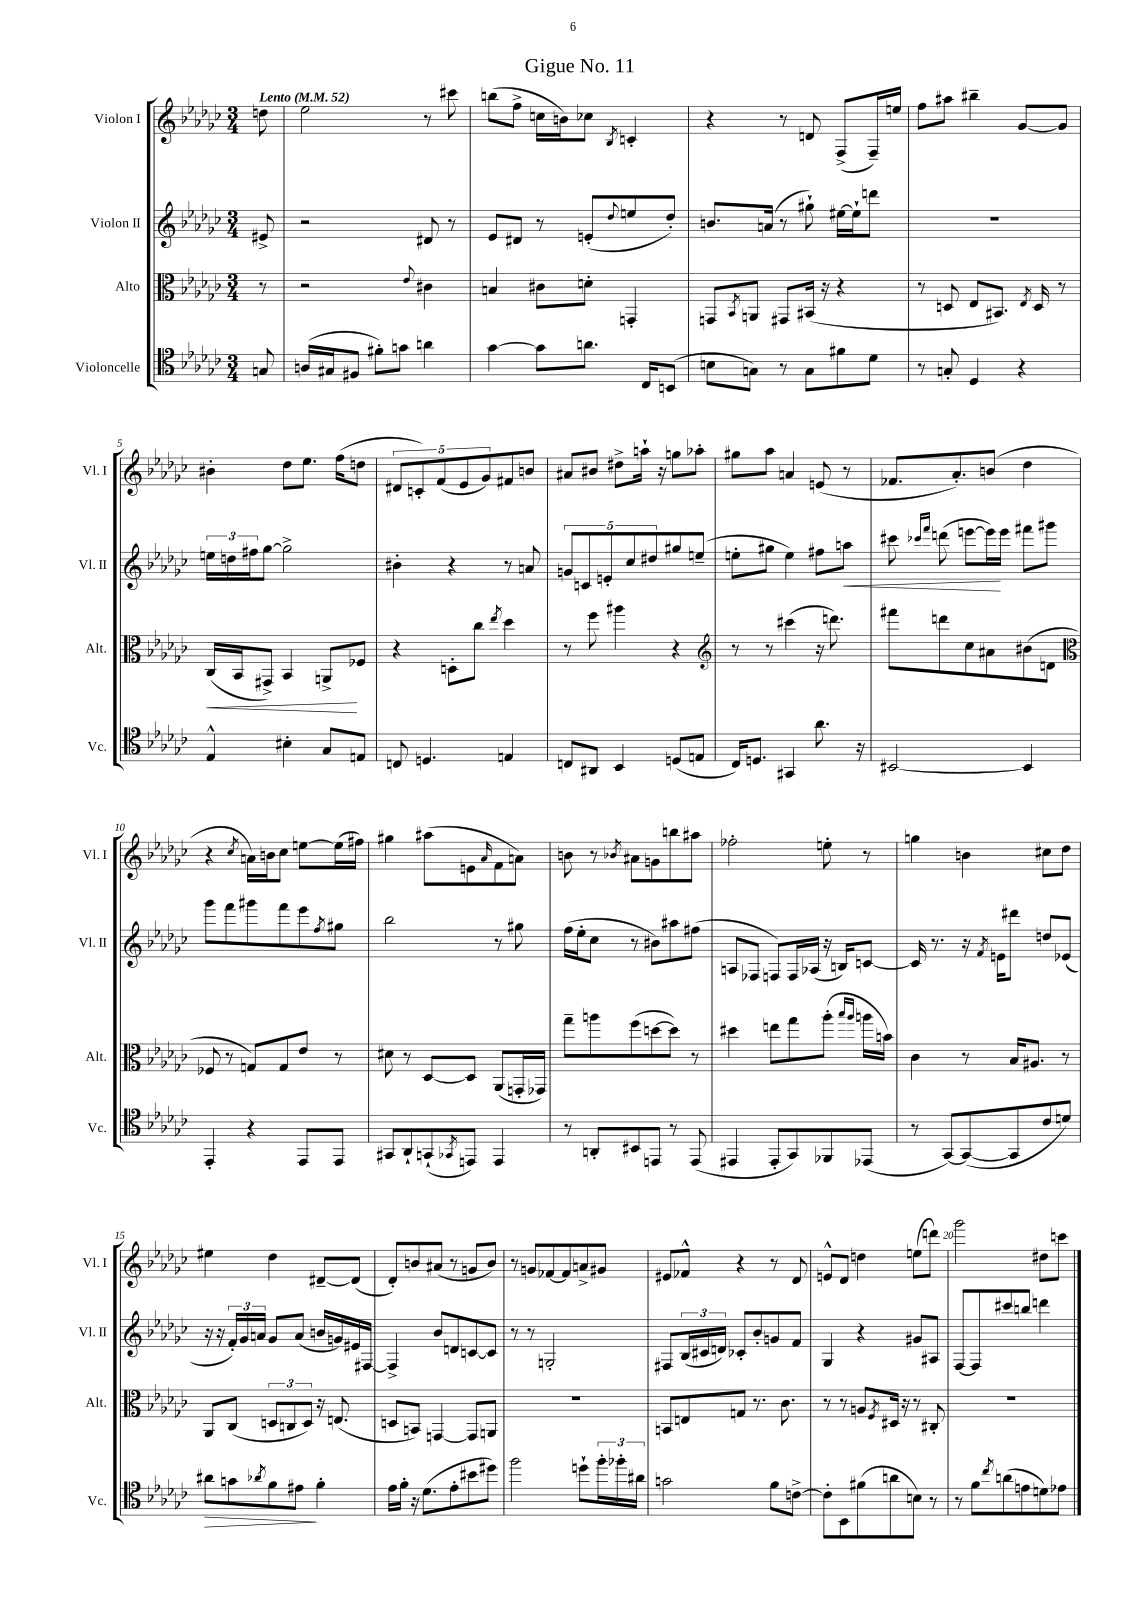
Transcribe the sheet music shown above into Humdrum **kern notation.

**kern	**dynam	**kern	**dynam	**kern	**dynam	**kern
*part4	*part4	*part3	*part3	*part2	*part2	*part1
*staff4	*staff4	*staff3	*staff3	*staff2	*staff2	*staff1
*I"Violoncelle	*	*I"Alto	*	*I"Violon II	*	*I"Violon I
*I'Vc.	*	*I'Alt.	*	*I'Vl. II	*	*I'Vl. I
*clefC4	*	*clefC3	*	*clefG2	*	*clefG2
*k[b-e-a-d-g-c-]	*	*k[b-e-a-d-g-c-]	*	*k[b-e-a-d-g-c-]	*	*k[b-e-a-d-g-c-]
*M3/4	*	*M3/4	*	*M3/4	*	*M3/4
*MM52	*	*MM52	*	*MM52	*	*MM52
=	=	=	=	=	=	=
!	!	!	!	!	!	!LO:TX:a:B:t=Lento
8Gn/	.	8r	.	8e#X^/	.	8ddn\
=1	=1	=1	=1	=1	=1	=1
(16An/LL	.	2r	.	2r	.	2ee-\
16G#X/J	.	.	.	.	.	.
8F#X/J	.	.	.	.	.	.
8f#X'\L)	.	.	.	.	.	.
8gn\J	.	.	.	.	.	.
.	.	8qqe-/	.	.	.	.
4an\	.	4c#X\	.	8d#X/	.	8r
.	.	.	.	8r	.	8ccc#X\
=2	=2	=2	=2	=2	=2	=2
[4g-\	.	4Bn/	.	8e-/L	.	(8bbn\L
.	.	.	.	8d#X/J	.	8ff^\J
8g-\L]	.	8c#X\L	.	8r	.	16ccn\LL
.	.	.	.	.	.	16bn\J)
8.an\J	.	8dn'\J	.	(8en'/L	.	8cc-X\J
.	.	.	.	8qqdd-/	.	8qB-/
.	.	4GGn'/	.	8een/	.	4cn'/
16C-/KL	.	.	.	.	.	.
(8BBn/J	.	.	.	8dd-'/J)	.	.
=3	=3	=3	=3	=3	=3	=3
8Bn\L	.	8GGn/L	.	8.bn/L	.	4r
.	.	8qBB-/	.	.	.	.
8Gn\J)	.	8AAn/J	.	.	.	.
.	.	.	.	(16an/Jk	.	.
8r	.	8GG#X/L	.	8r	.	8r
8G\L	.	(16BB#X/Jk	.	8gg#X`\)	.	8dn/
.	.	16r	.	.	.	.
8f#X\	.	4r	.	[16ee#X\LL	.	(8F^/L
.	.	.	.	16ee#`\J]	.	.
8d-\J	.	.	.	8dddn\J	.	16F~/L)
.	.	.	.	.	.	16een/JJ
=4	=4	=4	=4	=4	=4	=4
8r	.	8r	.	2.r	.	8ff\L
8Gn'/	.	8Dn/	.	.	.	8aa#X\J
4D-/	.	8E-/L	.	.	.	4bb#X~\
.	.	8.BB#X/J)	.	.	.	.
4r	.	.	.	.	.	[8g-/L
.	.	8qE-/	.	.	.	.
.	.	16D/	.	.	.	.
.	.	8r	.	.	.	8g-/J]
!!LO:LB:g=z
=5	=5	=5	=5	=5	=5	=5
!	!	!	!LO:HP:b	!	!	!
4E-^^/	.	(16C-/LL	<	24een\LL	.	4b#X'\
.	.	.	.	24ddn\	.	.
.	.	16BB-/J	.	.	.	.
.	.	.	.	24ff#X\J	.	.
.	.	8GG#X^/J)	.	[8gg-\J	.	.
4B#X'\	.	4BB-/	.	2gg-^\]	.	8dd-\L
.	.	.	.	.	.	8.ee-\J
8G-/L	.	8AAn^/L	.	.	.	.
.	.	.	.	.	.	(16ff\KL
8En/J	.	8F-X/J	[	.	.	8ddn\J
=6	=6	=6	=6	=6	=6	=6
8Cn/	.	4r	.	4b#X'\	.	10d#X/L
.	.	.	.	.	.	10cn'/)
4.Dn/	.	.	.	.	.	.
.	.	.	.	.	.	(10f/
.	.	8Dn'\L	.	4r	.	.
.	.	.	.	.	.	10e-/
.	.	8cc-\J	.	.	.	.
.	.	.	.	.	.	10g-/)
.	.	8qee-/	.	.	.	.
4En/	.	4dd-\	.	8r	.	8f#X/
.	.	.	.	8an/	.	8bn/J
=7	=7	=7	=7	=7	=7	=7
8Cn/L	.	8r	.	10gn/L	.	8a#X/L
.	.	.	.	10cn/	.	.
8AA#X/J	.	8ff\	.	.	.	8b#X/J
.	.	.	.	10en'/	.	.
4BB-/	.	4aa#X\	.	.	.	8dd#X^\L
.	.	.	.	10cc-/	.	.
.	.	.	.	.	.	16aan`\Jk
.	.	.	.	10dd#X/	.	.
.	.	.	.	.	.	16r
(8Dn/L	.	4r	.	8gg#X/	.	8ggn\L
8En/J	.	.	.	(8een~/J	.	8aa-X'\J
=8	=8	=8	=8	=8	=8	=8
*	*	*clefG2	*	*	*	*
16C-/KL)	.	8r	.	8een'\L	.	8gg#X\L
8.Dn/J	.	.	.	.	.	.
.	.	8r	.	8gg#X\J	.	8aa-\J
4GG#X/	.	(4ccc#X\	.	4ee\)	.	4an/
8.a-\	.	16r	.	8ff#X\L	.	(8en/
.	.	8.dddn\)	.	.	.	.
!	!	!	!	!	!LO:HP:b	!
.	.	.	.	8aan\J	<	8r
16r	.	.	.	.	.	.
=9	=9	=9	=9	=9	=9	=9
[2BB#X/	.	8fff#X\L	.	8ccc#X\	.	8.f-X/L
.	.	.	.	16qqccc-X/LL	.	.
.	.	.	.	16qqfff/JJ	.	.
.	.	8dddn\	.	(8dddn\	.	.
.	.	.	.	.	.	8.a-'/)
.	.	8cc-\	.	[8eeen\L	.	.
.	.	8a#X\	.	16eee\L])	.	(8bn/J
.	.	.	.	16eee\JJ	[	.
4BB#/]	.	(8b#X\	.	8fff#X\L	.	4dd-\
.	.	8dn\J	.	8ggg#X\J	.	.
!!LO:LB:g=z
=10	=10	=10	=10	=10	=10	=10
*	*	*clefC3	*	*	*	*
4EE-'/	.	8F-X/	.	8ggg-\L	.	4r
.	.	8r	.	8fff\	.	.
.	.	.	.	.	.	8qcc-/
4r	.	8Gn/L)	.	8ggg#X\	.	16an\LL)
.	.	.	.	.	.	16bn\J
.	.	8G/	.	8fff\	.	8cc-\J
8EE-/L	.	8e-/J	.	8eee-\	.	[8een\L
.	.	.	.	8qff/	.	.
8EE-/J	.	8r	.	8gg#X\J	.	(16ee\L]
.	.	.	.	.	.	16ff#X\JJ)
=11	=11	=11	=11	=11	=11	=11
8GG#X/L	.	8d#X\	.	2bb-\	.	4gg#X\
8AA-`/	.	8r	.	.	.	.
(8GGn`/	.	[8D-/L	.	.	.	(8aa#X\L
8qGG-X/	.	.	.	.	.	.
8EEn/J)	.	8D-/J]	.	.	.	8en\
.	.	.	.	.	.	16qqa-/
4EE/	.	(8AA-/L	.	8r	.	8f\
.	.	16GGn'/L	.	8gg#X\	.	8an\J)
.	.	16GG-X/JJ)	.	.	.	.
=12	=12	=12	=12	=12	=12	=12
8r	.	8gg-~\L	.	(16ff\LL	.	8bn\
.	.	.	.	16ee-'\J	.	.
8AAn'/L	.	8aan\	.	8cc-\J	.	8r
.	.	.	.	.	.	8qb-X/
8BB#X/	.	(8ff\	.	8r	.	8a#X\L
8EEn/J	.	[8ddn\	.	8b#X\L)	.	8gn\
8r	.	8dd\J])	.	8aa#X\	.	8bbn\
(8EE/	.	8r	.	(8ff#X\J	.	8aa#X\J
=13	=13	=13	=13	=13	=13	=13
4EE#X/	.	4dd#X\	.	8An/L	.	2ff-X'\
.	.	.	.	8F-X/J	.	.
8EE#'/L	.	8een\L	.	8Fn/L)	.	.
8GG-/)	.	8gg-\	.	16F/L	.	.
.	.	.	.	(16A-X/JJ	.	.
8FF-X/	.	(8aa-'\J	.	16r	.	8een'\
.	.	.	.	16Bn/KL)	.	.
.	.	16qqbb-/LL	.	.	.	.
.	.	16qqaa-/JJ	.	.	.	.
(8EE-X/J	.	16aan\LL	.	[8cn/J	.	8r
.	.	16bn\JJ)	.	.	.	.
=14	=14	=14	=14	=14	=14	=14
8r	.	4c-\	.	16c/]	.	4ggn\
.	.	.	.	8.r	.	.
[8GG-/L)	.	.	.	.	.	.
(8GG-/_	.	8r	.	16r	.	4bn\
.	.	.	.	8qf/	.	.
.	.	.	.	16en\KL	.	.
8GG-/]	.	16B-/KL	.	8ddd#X\J	.	.
.	.	8.A#X/J	.	.	.	.
8c-/	.	.	.	8ddn/L	.	8cc#X\L
8dn/J)	.	8r	.	(8e-X/J	.	8dd-\J
!!LO:LB:g=z
=15	=15	=15	=15	=15	=15	=15
!	!LO:HP:b	!	!	!	!	!
8a#X\L	>	8AA-/L	.	16r	.	4ee#X\
.	.	.	.	16r	.	.
8gn\	.	(8C-/J	.	24f'/LL)	.	.
.	.	.	.	24g-/	.	.
.	.	.	.	24an/JJ	.	.
8qa-X/	.	.	.	.	.	.
8f\	.	12Dn/L	.	8g-/L	.	4dd-\
.	.	12Cn/	.	.	.	.
8e#X\J	.	.	.	(8a/J	.	.
.	.	12D/J)	.	.	.	.
4f'\	]	16r	.	16bn/LL	.	[8d#X~/L
.	.	(8.En/	.	16gn/)	.	.
.	.	.	.	16e#X/	.	(8d#/J]
.	.	.	.	[16F#X/JJ	.	.
=16	=16	=16	=16	=16	=16	=16
16e-\LL	.	8Dn/L	.	4F#^/]	.	8d-'/L)
16f'\JJ	.	.	.	.	.	.
16r	.	8BBn/J)	.	.	.	8bn/
(8.d-\L	.	.	.	.	.	.
.	.	[4GGn/	.	8b-/L	.	(8a#X/J
8e-'\	.	.	.	8dn/	.	8r
8b#X\	.	8GG/L]	.	[8cn/	.	8gn/L
8dd#X\J)	.	8AAn/J	.	8c/J]	.	8b/J)
=17	=17	=17	=17	=17	=17	=17
2ff\	.	2.r	.	8r	.	8r
.	.	.	.	8r	.	8gn/L
.	.	.	.	2Gn'/	.	[8f-X/
.	.	.	.	.	.	8f-/]
8ddn`\L	.	.	.	.	.	8an^/
24ff'\L	.	.	.	.	.	8g#X/J
24ff-X'\	.	.	.	.	.	.
24a#X\JJ	.	.	.	.	.	.
=18	=18	=18	=18	=18	=18	=18
2gn\	.	8BBn/L	.	8F#X/L	.	8e#X/L
.	.	8En/	.	(24B-/L	.	8f-X^^/J
.	.	.	.	24c#X/	.	.
.	.	.	.	24dn/JJ)	.	.
.	.	8Gn/J	.	8c-X'/L	.	4r
.	.	8.r	.	8b-'/	.	.
8f\L	.	.	.	8gn/	.	8r
.	.	8.c-\	.	.	.	.
[8cn^\J	.	.	.	8f/J	.	8d-/
=19	=19	=19	=19	=19	=19	=19
8c'\L]	.	8r	.	4G-/	.	8en^^/L
8BB-\	.	8r	.	.	.	8d-/J
(8f#X\	.	8An/L	.	4r	.	4ddn\
.	.	8qF/	.	.	.	.
8an\	.	16D#X/Jk	.	.	.	.
.	.	16r	.	.	.	.
8Bn\J)	.	8r	.	8g#X/L	.	(8een\L
8r	.	8C#X'/	.	8A#X/J	.	8dddn\J)
=20	=20	=20	=20	=20	=20	=20
8r	.	2.r	.	[8F/L	.	2ggg-\
8f\L	.	.	.	8F/]	.	.
8qcc-/	.	.	.	.	.	.
(8an\	.	.	.	8ccc#X/	.	.
8en\	.	.	.	8bbn/J	.	.
8dn\)	.	.	.	4dddn\	.	8dd#X\L
8e-X\J	.	.	.	.	.	8cccn\J
==	==	==	==	==	==	==
*-	*-	*-	*-	*-	*-	*-
